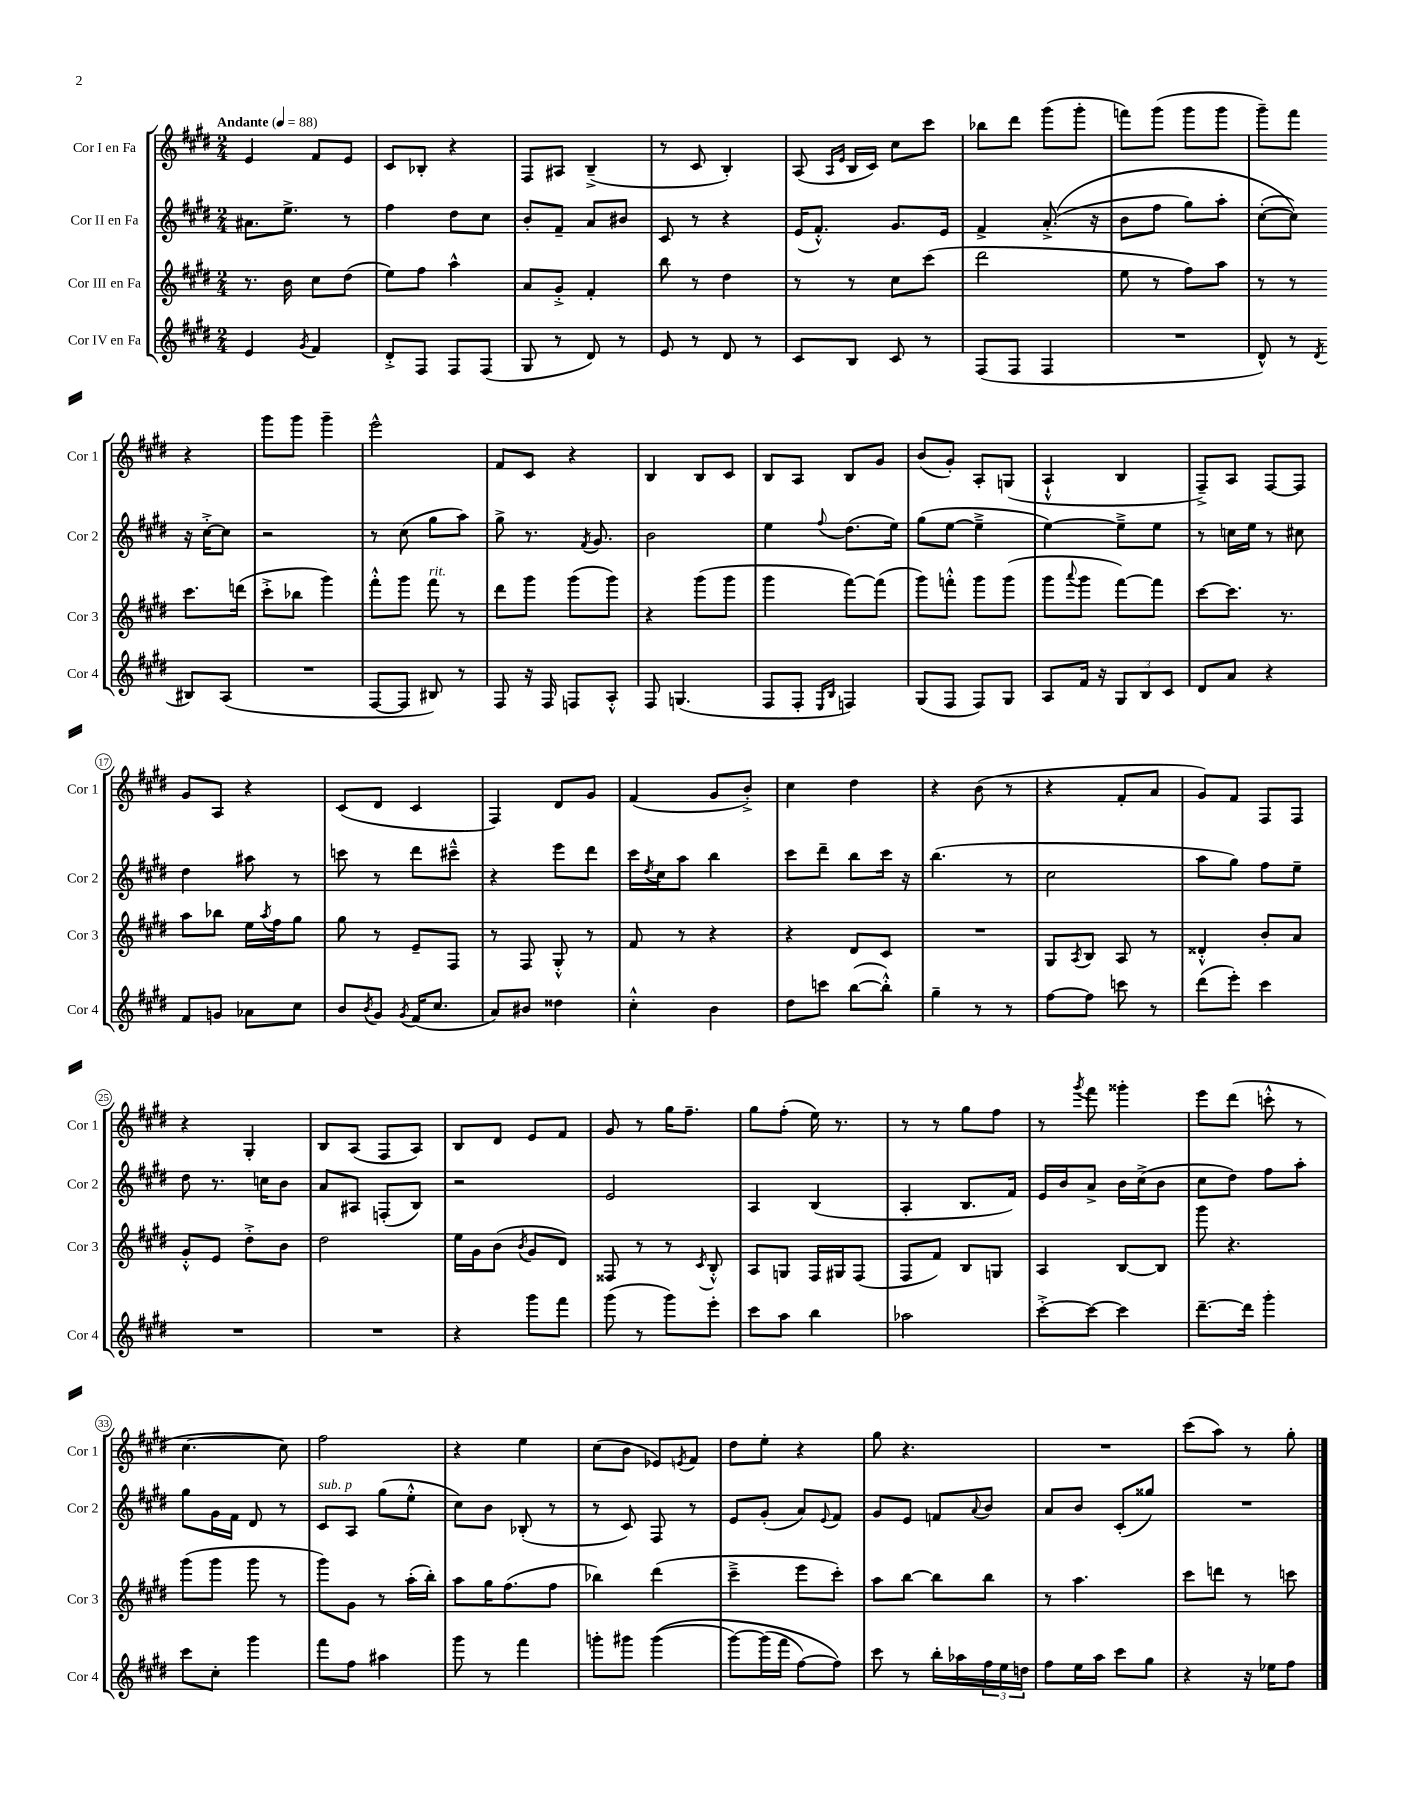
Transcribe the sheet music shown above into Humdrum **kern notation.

**kern	**kern	**kern	**kern
*staff4	*staff3	*staff2	*staff1
*clefG2	*clefG2	*clefG2	*clefG2
*k[f#c#g#d#]	*k[f#c#g#d#]	*k[f#c#g#d#]	*k[f#c#g#d#]
*M2/4	*M2/4	*M2/4	*M2/4
*MM88	*MM88	*MM88	*MM88
4e	8.r	8.a#	4e
.	16b	8.ee^	.
8qg#	.	.	.
4f#	8cc#	.	8f#
.	(8dd#	8r	8e
=	=	=	=
8d#'^	8ee)	4ff#	8c#
8F#	8ff#	.	8B-'
8F#	4aa^^	8dd#	4r
(8F#	.	8cc#	.
=	=	=	=
8G#	8a	8b'	8F#
8r	8g#'^	8f#~	8A#
8d#)	4f#'	8a	(4B~^
8r	.	8b#	.
=	=	=	=
8e	8bb	8c#	8r
8r	8r	8r	8c#
8d#	4dd#	4r	4B')
8r	.	.	.
=	=	=	=
8c#	8r	(16e	(8A
.	.	8.f#'^^)	.
.	.	.	16qqA
.	.	.	16qqe
8B	8r	.	16B
.	.	.	16c#)
8c#	8cc#	8.g#	8cc#
8r	(8ccc#	.	8ccc#
.	.	16e	.
=	=	=	=
(8F#	2ddd#	4f#^	8bb-
8F#	.	.	8ddd#
4F#	.	&((8.a'^	(8ggg#
.	.	.	8ggg#'
.	.	16r	.
=	=	=	=
2r	8ee	8b	8fff)
.	8r	8ff#	(8ggg#
.	8ff#)	8gg#)	8ggg#
.	8aa	8aa'	8ggg#
=	=	=	=
8d#^^)	8r	([8cc#'	8ggg#~)
8r	8r	8cc#])&)	8fff#
8qd#	.	.	.
8B#	8.ccc#	16r	4r
.	.	[16cc#'^	.
(8A	.	8cc#]	.
.	(16ddd	.	.
=	=	=	=
2r	8ccc#'^	2r	8ggg#
.	8bb-	.	8ggg#
.	4ggg#)	.	4ggg#~
=	=	=	=
[8F#	8fff#'^^	8r	2eee^^
8F#]	8ggg#	(8cc#	.
8B#)	8fff#	8gg#	.
8r	8r	8aa)	.
=	=	=	=
8F#	8ddd#	8gg#^	8f#
16r	8ggg#	8.r	8c#
16F#	.	.	.
8F	(8ggg#	.	4r
.	.	8qf#	.
.	.	8.g#	.
8A'^^	8ggg#)	.	.
=	=	=	=
8F#	4r	2b	4B
(4.G	.	.	.
.	(8ggg#	.	8B
.	8ggg#	.	8c#
=	=	=	=
8F#	4ggg#	4ee	8B
8F#'	.	.	8A
16qqE	.	.	.
16qqB	.	8qqff#	.
4F)	[8fff#)	(8.dd#	8B
.	(8fff#]	.	8g#
.	.	16ee)	.
=	=	=	=
(8G#	8ggg#)	(8gg#	(8b
8F#	8fff'^^	[8ee	8g#')
8F#)	8ggg#	4ee~^]	8A'
8G#	(8ggg#	.	(8G
=	=	=	=
8A	8ggg#	[4ee)	4A`^^
.	8qqaaa	.	.
16f#	8ggg#	.	.
16r	.	.	.
12G#	[8fff#)	8ee~^]	4B
12B	.	.	.
.	8fff#]	8ee	.
12c#	.	.	.
=	=	=	=
8d#	[8ccc#	8r	8F#~^)
8a	8.ccc#]	16cc	8A
.	.	16ee	.
4r	.	8r	[8F#
.	8.r	.	.
.	.	8cc#	8F#]
=	=	=	=
8f#	8aa	4dd#	8g#
8g	8bb-	.	8A
8a-	16ee	8aa#	4r
.	8qaa	.	.
.	16ff#	.	.
8cc#	8gg#	8r	.
=	=	=	=
8b	8gg#	8ccc	(8c#
8qb	.	.	.
8g#	8r	8r	8d#
8qg#	.	.	.
(16f#	8e~	8ddd#	4c#
8.cc#	.	.	.
.	8F#	8ccc#~^^	.
=	=	=	=
8a)	8r	4r	4F#)
8b#	8F#	.	.
4dd##	8G#'^^	8eee	8d#
.	8r	8ddd#	8g#
=	=	=	=
4cc#'^^	8f#	16ccc#	(4f#
.	.	8qdd#	.
.	.	16cc#	.
.	8r	8aa	.
4b	4r	4bb	8g#
.	.	.	8b'^)
=	=	=	=
8dd#	4r	8ccc#	4cc#
8ccc	.	8ddd#~	.
([8bb	8d#	8bb	4dd#
8bb'^^])	8c#	16ccc#	.
.	.	16r	.
=	=	=	=
4gg#~	2r	(4.bb	4r
8r	.	.	(8b
8r	.	8r	8r
=	=	=	=
[8ff#	8G#	2cc#	4r
.	8qA	.	.
8ff#]	8B	.	.
8ccc	8A	.	8f#'
8r	8r	.	8a
=	=	=	=
(8ddd#	4d##'^^	8aa	8g#)
8eee')	.	8gg#)	8f#
4ccc#	8b'	8ff#	8F#
.	8a	8ee~	8F#
=	=	=	=
2r	8g#'^^	8dd#	4r
.	8e	8.r	.
.	8dd#'^	.	4G#'
.	.	16cc	.
.	8b	8b	.
=	=	=	=
2r	2dd#	8a	8B
.	.	8A#	(8A
.	.	(8F'	8F#
.	.	8B)	8A)
=	=	=	=
4r	16ee	2r	8B
.	16g#	.	.
.	(8b	.	8d#
.	8qb	.	.
8ggg#	8g#	.	8e
8fff#	8d#)	.	8f#
=	=	=	=
(8ggg#	8F##	2e	8g#
8r	8r	.	8r
8ggg#)	8r	.	16gg#
.	.	.	8.ff#~
.	8qc#	.	.
8eee'	8B'^^	.	.
=	=	=	=
8ccc#	8A	4A	8gg#
8aa	8G	.	(8ff#'
4bb	16F#	(4B	16ee)
.	16G#	.	8.r
.	(8F#	.	.
=	=	=	=
2aa-	8F#	4A'	8r
.	8f#)	.	8r
.	8B	8.B	8gg#
.	8G	.	8ff#
.	.	16f#)	.
=	=	=	=
[8ccc#'^	4A	16e	8r
.	.	16b	.
.	.	.	8qggg#
8ccc#_	.	8a^	8fff#
4ccc#]	[8B	16b	4ggg##'
.	.	(16cc#^	.
.	8B]	8b	.
=	=	=	=
[8.ddd#~	8ggg#	8cc#	8eee
.	4.r	8dd#)	(8ddd#
16ddd#]	.	.	.
4ggg#'	.	8ff#	8ccc'^^
.	.	8aa'	8r
=	=	=	=
8ccc#	(8ggg#	8gg#	[4.cc#
8cc#'	8ggg#	16g#	.
.	.	16f#	.
4ggg#	8ggg#	8d#	.
.	8r	8r	8cc#])
=	=	=	=
8fff#	8ggg#)	8c#	2ff#
8ff#	8g#	8A	.
4aa#	8r	(8gg#	.
.	(16aa'	8ee'^^	.
.	16bb')	.	.
=	=	=	=
8ggg#	8aa	8cc#)	4r
8r	16gg#	8b	.
.	(8.ff#	.	.
4fff#	.	(8B-'	4ee
.	8ff#	8r	.
=	=	=	=
8ggg'	4bb-)	8r	(8cc#
8ggg#	.	8c#)	8b
&((4ggg#	(4ddd#	8F#	8e-)
.	.	.	8qe
.	.	8r	8f#
=	=	=	=
[8ggg#)	4ccc#~^	8e	8dd#
(16ggg#]	.	(8g#'	8ee'
16fff#	.	.	.
[8ff#)	8eee	8a)	4r
.	.	8qqe	.
8ff#]&)	8ccc#')	8f#	.
=	=	=	=
8ccc#	8aa	8g#	8gg#
8r	[8bb	8e	4.r
16bb'	8bb]	8f	.
16aa-	.	.	.
.	.	8qqa	.
24ff#	8bb	8b	.
24ee	.	.	.
24dd	.	.	.
=	=	=	=
8ff#	8r	8a	2r
16ee	4.aa	8b	.
16aa	.	.	.
8ccc#	.	(8c#'	.
8gg#	.	8gg##)	.
=	=	=	=
4r	8ccc#	2r	(8ccc#
.	8ddd	.	8aa)
16r	8r	.	8r
16ee-	.	.	.
8ff#	8ccc	.	8gg#'
==	==	==	==
*-	*-	*-	*-
